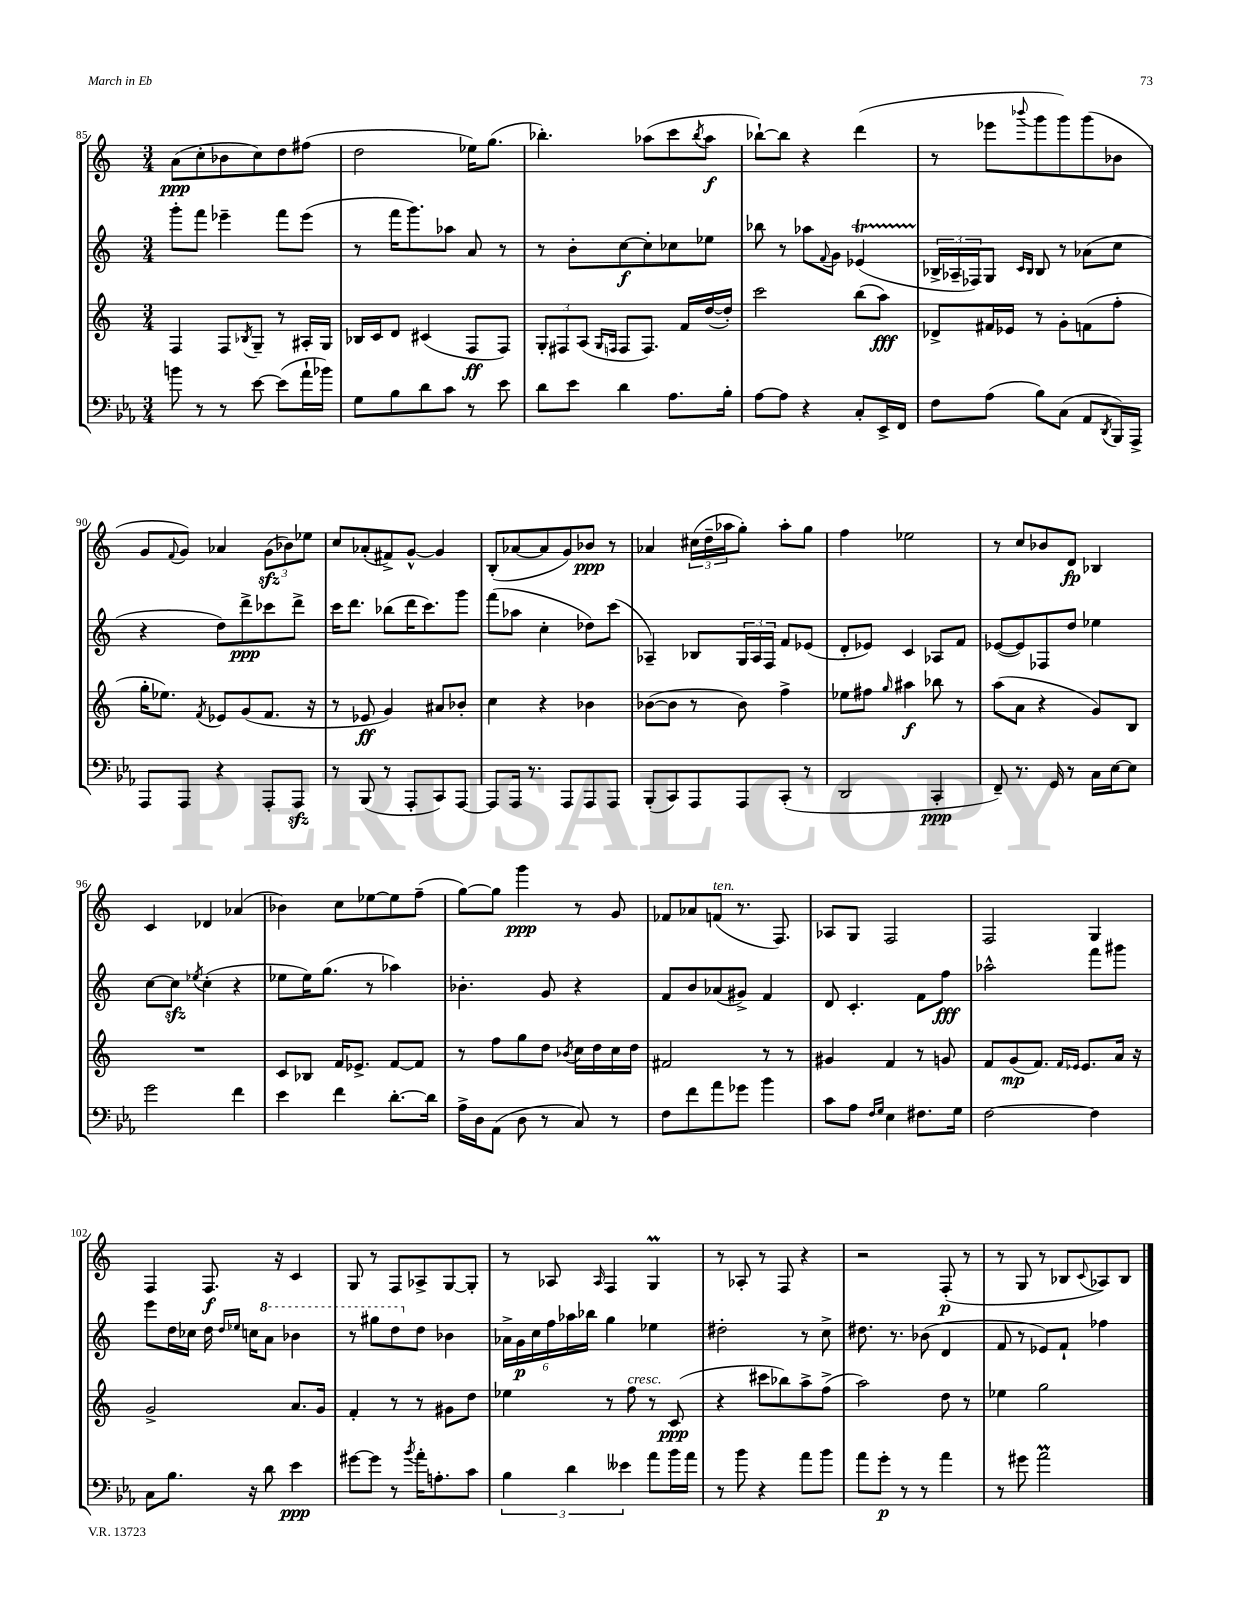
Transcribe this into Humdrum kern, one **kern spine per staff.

**kern	**dynam	**kern	**dynam	**kern	**dynam	**kern	**dynam
*part4	*part4	*part3	*part3	*part2	*part2	*part1	*part1
*staff4	*staff4	*staff3	*staff3	*staff2	*staff2	*staff1	*staff1
*clefF4	*	*clefG2	*	*clefG2	*	*clefG2	*
*k[b-e-a-]	*	*k[]	*	*k[]	*	*k[]	*
*M3/4	*	*M3/4	*	*M3/4	*	*M3/4	*
=85	=85	=85	=85	=85	=85	=85	=85
8bn\	.	4F/	.	8ggg'\L	.	(8a\L	ppp
8r	.	.	.	8fff\J	.	8cc'\	.
8r	.	8F/L	.	4eee-X~\	.	8b-X\	.
.	.	8qB-X/	.	.	.	.	.
[8e-\	.	8G~/J	.	.	.	8cc\)	.
(8e-\L]	.	8r	.	8fff\L	.	8dd\	.
16a-`\L	.	16A#X'/LL	.	(8eee-\J	.	(8ff#X\J	.
16b-X\JJ)	.	16G/JJ	.	.	.	.	.
=86	=86	=86	=86	=86	=86	=86	=86
8G\L	.	16B-X/LL	.	8r	.	2dd\	.
.	.	16c/J	.	.	.	.	.
8B-\	.	8d/J	.	16fff\KL	.	.	.
.	.	.	.	8.ggg\)	.	.	.
8d\	.	(4c#X/	.	.	.	.	.
8c\J	.	.	.	8aa-X\J	.	.	.
8r	.	8F/L	ff	8a/	.	16ee-X\KL)	.
.	.	.	.	.	.	(8.gg\J	.
8e-\	.	8F/J)	.	8r	.	.	.
=87	=87	=87	=87	=87	=87	=87	=87
8d\L	.	12G'/L	.	8r	.	4.bb-X'\)	.
.	.	12F#X/	.	.	.	.	.
8e-\J	.	.	.	8b'\L	.	.	.
.	.	(12A/J	.	.	.	.	.
.	.	16qqG/LL	.	.	.	.	.
.	.	16qqFn/JJ	.	.	.	.	.
4d\	.	8F/L	.	[8cc\	f	.	.
.	.	8.F/J)	.	8cc'\]	.	(8aa-X\L	.
8.A-\L	.	.	.	8cc-X\	.	8ccc\	.
.	.	16f/LL	.	.	.	.	.
.	.	.	.	.	.	8qbb-/	.
.	.	([16dd/	.	8ee-X\J	.	8aa-\J	f
16B-'\Jk	.	16dd'/JJ])	.	.	.	.	.
=88	=88	=88	=88	=88	=88	=88	=88
[8A-\L	.	2ccc\	.	8bb-X\	.	[8bb-X`\L)	.
8A-\J]	.	.	.	8r	.	8bb-\J]	.
4r	.	.	.	8aa-X\L	.	4r	.
.	.	.	.	8qqf/	.	.	.
.	.	.	.	8g\J	.	.	.
8C'/L	.	(8bb\L	.	(4e-XT/	.	(4ddd\	.
16EE-^/L	.	8aa\J)	fff	.	.	.	.
16FF/JJ	.	.	.	.	.	.	.
=89	=89	=89	=89	=89	=89	=89	=89
8F\L	.	8d-X^/L	.	24B-X^/LL	.	8r	.
.	.	.	.	24A-X~/	.	.	.
.	.	.	.	24F-X/J)	.	.	.
(8A-\J	.	16f#X/L	.	8G/J	.	8eee-X\L	.
.	.	16e-X/JJ	.	.	.	.	.
.	.	.	.	16qqc/LL	.	.	.
.	.	.	.	16qqB-/JJ	.	8qqbbb-X/	.
8B-\L)	.	8r	.	8B-/	.	8ggg\	.
(8C\J	.	8g'\L	.	8r	.	8ggg\)	.
8AA-/L	.	(8fn\	.	(8a-X\L	.	(8ggg\	.
8qDD/	.	.	.	.	.	.	.
16BBB-/L)	.	8ff'\J	.	8cc\J	.	8b-X\J	.
16AAA-^/JJ	.	.	.	.	.	.	.
!!LO:LB:g=z
=90	=90	=90	=90	=90	=90	=90	=90
8AAA-/L	.	16gg'\KL	.	4r	.	8g/L	.
.	.	8.ee-X\J)	.	.	.	.	.
.	.	.	.	.	.	8qqf/	.
8AAA-/J	.	.	.	.	.	8g/J)	.
.	.	8qf/	.	.	.	.	.
4r	.	8e-X/L	.	8dd\L)	.	4a-X/	.
.	.	(8g/	.	8ddd^\	ppp	.	.
8AAA-'/L	.	8.f/J	.	8ccc-X\	.	(12gzz\L	.
.	.	.	.	.	.	12b-X\)	.
8AAA-zz/J	.	.	.	8ddd^\J	.	.	.
.	.	.	.	.	.	12ee-X\J	.
.	.	16r	.	.	.	.	.
=91	=91	=91	=91	=91	=91	=91	=91
8r	.	8r	.	16ccc\KL	.	8cc/L	.
.	.	.	.	8.ddd\J	.	.	.
(8BBB-/	.	8e-X/	ff	.	.	(8a-X'/	.
8r	.	4g/)	.	(8bb-X\L	.	8f#X^/)	.
8AAA-'/L	.	.	.	16ddd\K	.	[8g^^/J	.
.	.	.	.	8.ccc\)	.	.	.
8CC/)	.	8a#X/L	.	.	.	4g/]	.
[8AAA-/J	.	8b-X'/J	.	8ggg\J	.	.	.
=92	=92	=92	=92	=92	=92	=92	=92
8AAA-/L]	.	4cc\	.	(8fff\L	.	(8B'/L	.
16AAA-/Jk	.	.	.	8aa-X\J	.	[8a-X/	.
8.r	.	.	.	.	.	.	.
.	.	4r	.	4cc'\	.	8a-/]	.
8AAA-/L	.	.	.	.	.	8g/)	.
8AAA-/	.	4b-X\	.	8dd-X\L)	.	8b-X/J	ppp
8AAA-/J	.	.	.	(8ccc\J	.	8r	.
=93	=93	=93	=93	=93	=93	=93	=93
(8BBB-'/L	.	([8b-X\L	.	4A-X~/)	.	4a-X/	.
8CC/)	.	8b-\J]	.	.	.	.	.
8AAA-/	.	8r	.	8B-X/L	.	(24cc#X\LL	.
.	.	.	.	.	.	24dd~\	.
.	.	.	.	.	.	24aa-X\J	.
8AAA-/	.	8b-\)	.	24G/L	.	8gg'\J)	.
.	.	.	.	24A-/	.	.	.
.	.	.	.	24F/JJ	.	.	.
(8CC'/J	.	4ff^\	.	8f/L	.	8aa-'\L	.
8r	.	.	.	(8e-X/J	.	8gg\J	.
=94	=94	=94	=94	=94	=94	=94	=94
2DD/	.	8ee-X\L	.	8d'/L	.	4ff\	.
.	.	8ff#X\J	.	8e-X/J)	.	.	.
.	.	16qqgg/	.	.	.	.	.
.	.	4aa#X\	f	4c/	.	2ee-X\	.
4CC'/	ppp	8bb-X\	.	8A-X/L	.	.	.
.	.	8r	.	8f/J	.	.	.
=95	=95	=95	=95	=95	=95	=95	=95
8FF~/)	.	(8aa\L	.	([8e-X/L	.	8r	.
8.r	.	8a\J	.	8e-/])	.	8cc/L	.
.	.	4r	.	8F-X/	.	8b-X/	.
16GG/	.	.	.	.	.	.	.
8r	.	.	.	8dd/J	.	8d/J	fp
16C\LL	.	8g/L)	.	4ee-X\	.	4B-X/	.
[16E-\J	.	.	.	.	.	.	.
8E-\J]	.	8B/J	.	.	.	.	.
!!LO:LB:g=z
=96	=96	=96	=96	=96	=96	=96	=96
2g\	.	2.r	.	[8cc\L	.	4c/	.
.	.	.	.	8cczz\J]	.	.	.
.	.	.	.	8qee-X/	.	.	.
.	.	.	.	(4cc'\	.	4d-X/	.
4f\	.	.	.	4r	.	(4a-X/	.
=97	=97	=97	=97	=97	=97	=97	=97
4e-\	.	8c/L	.	8ee-X\L	.	4b-X\)	.
.	.	8B-X/J	.	16ee-\K)	.	.	.
.	.	.	.	(8.gg\J	.	.	.
4f\	.	16f/KL	.	.	.	8cc\L	.
.	.	8.e-X^/J	.	.	.	.	.
.	.	.	.	8r	.	[8ee-X\	.
[8.d'\L	.	[8f/L	.	4aa-X\)	.	8ee-\]	.
.	.	8f/J]	.	.	.	(8ff~\J	.
16d\Jk]	.	.	.	.	.	.	.
=98	=98	=98	=98	=98	=98	=98	=98
16A-^\LL	.	8r	.	4.b-X'\	.	[8gg\L)	.
16D\J	.	.	.	.	.	.	.
(8AA-\J	.	8ff\L	.	.	.	8gg\J]	.
8D\	.	8gg\	.	.	.	4ggg\	ppp
8r	.	8dd\J	.	8g/	.	.	.
.	.	8qb-X/	.	.	.	.	.
8C/)	.	16cc\LL	.	4r	.	8r	.
.	.	16dd\	.	.	.	.	.
8r	.	16cc\	.	.	.	8g/	.
.	.	16dd\JJ	.	.	.	.	.
=99	=99	=99	=99	=99	=99	=99	=99
8F\L	.	2f#X/	.	8f/L	.	8f-X/L	.
8f\	.	.	.	8b/	.	8a-X/	.
!	!	!	!	!	!	!LO:TX:a:i:t=ten.	!
8a-\	.	.	.	(8a-X/	.	(8fn/J	.
8g-X\J	.	.	.	8g#X^/J)	.	8.r	.
4b-\	.	8r	.	4f/	.	.	.
.	.	.	.	.	.	8.F/)	.
.	.	8r	.	.	.	.	.
=100	=100	=100	=100	=100	=100	=100	=100
8c\L	.	4g#X/	.	8d/	.	8A-X/L	.
8A-\J	.	.	.	4.c'/	.	8G/J	.
16qqF/LL	.	.	.	.	.	.	.
16qqG/JJ	.	.	.	.	.	.	.
4E-\	.	4f/	.	.	.	2F/	.
8.F#X\L	.	8r	.	8f\L	.	.	.
.	.	8gn/	.	8ff\J	fff	.	.
16G\Jk	.	.	.	.	.	.	.
=101	=101	=101	=101	=101	=101	=101	=101
[2F\	.	8f/L	.	2aa-X^^\	.	2F/	.
.	.	(8g/	mp	.	.	.	.
.	.	8.f/J)	.	.	.	.	.
.	.	16qqf/LL	.	.	.	.	.
.	.	16qqe-X/JJ	.	.	.	.	.
.	.	8.e-/L	.	.	.	.	.
4F\]	.	.	.	8fff\L	.	4G/	.
.	.	16a/Jk	.	8ggg#X\J	.	.	.
.	.	16r	.	.	.	.	.
!!LO:LB:g=z
=102	=102	=102	=102	=102	=102	=102	=102
8C\L	.	2g^/	.	8eee\L	.	4F/	.
8.B-\J	.	.	.	16dd\L	.	.	.
.	.	.	.	16cc-X\JJ	.	.	.
.	.	.	.	16dd\	.	8.F/	f
.	.	.	.	16qqdd/LL	.	.	.
.	.	.	.	16qqee-X/JJ	.	.	.
16r	.	.	.	16ccn\KL	.	.	.
*	*	*	*	*8va	*	*	*
8d\	.	.	.	8aa\J	.	.	.
.	.	.	.	.	.	16r	.
4e-\	ppp	8.a/L	.	4bb-X\	.	4c/	.
.	.	16g/Jk	.	.	.	.	.
=103	=103	=103	=103	=103	=103	=103	=103
[8g#X\L	.	4f'/	.	8r	.	8G/	.
8g#\J]	.	.	.	8ggg#X\L	.	8r	.
8r	.	8r	.	8ddd\	.	8F/L	.
8qb-/	.	.	.	.	.	.	.
*	*	*	*	*X8va	*	*	*
16a-'\KL	.	8r	.	8dd\J	.	8A-X^/	.
8.An'\	.	.	.	.	.	.	.
.	.	8g#X\L	.	4b-X\	.	[8G/	.
8c\J	.	8dd\J	.	.	.	8G'/J]	.
=104	=104	=104	=104	=104	=104	=104	=104
6B-\	.	4ee-X\	.	24a-X^\LL	.	8r	.
.	.	.	.	24g\	p	.	.
.	.	.	.	24cc\	.	.	.
.	.	.	.	24ff\	.	8A-X/	.
6d\	.	.	.	24aa-X\	.	.	.
.	.	.	.	24bb-X\JJ	.	.	.
.	.	.	.	.	.	16qqA-/	.
.	.	8r	.	4gg\	.	4F/	.
6e--X\	.	.	.	.	.	.	.
!	!	!LO:TX:a:i:t=cresc.	!	!	!	!	!
.	.	8ff\	.	.	.	.	.
8a-\L	.	8r	.	4ee-X\	.	4GM/	.
16b-\L	.	(8c/	ppp	.	.	.	.
16a-\JJ	.	.	.	.	.	.	.
=105	=105	=105	=105	=105	=105	=105	=105
8r	.	4r	.	2dd#X'\	.	8r	.
8b-\	.	.	.	.	.	8A-X'/	.
4r	.	8ccc#X\L	.	.	.	8r	.
.	.	8bb-X\)	.	.	.	8F/	.
8a-\L	.	8aa^\	.	8r	.	4r	.
8b-\J	.	(8ff^\J	.	8cc^\	.	.	.
=106	=106	=106	=106	=106	=106	=106	=106
8a-\L	.	2aa\)	.	8.dd#X\	.	2r	.
8g'\J	p	.	.	.	.	.	.
.	.	.	.	8.r	.	.	.
8r	.	.	.	.	.	.	.
8r	.	.	.	(8b-X\	.	.	.
4a-\	.	8dd\	.	4d/	.	(8F'/	p
.	.	8r	.	.	.	8r	.
=107	=107	=107	=107	=107	=107	=107	=107
8r	.	4ee-X\	.	8f/	.	8r	.
8g#X\	.	.	.	8r	.	8G/	.
2a-M\	.	2gg\	.	8e-X/L)	.	8r	.
.	.	.	.	8f`/J	.	8B-X/L	.
.	.	.	.	.	.	8qqc/	.
.	.	.	.	4ff-X\	.	8A-X/)	.
.	.	.	.	.	.	8B-/J	.
==	==	==	==	==	==	==	==
*-	*-	*-	*-	*-	*-	*-	*-
